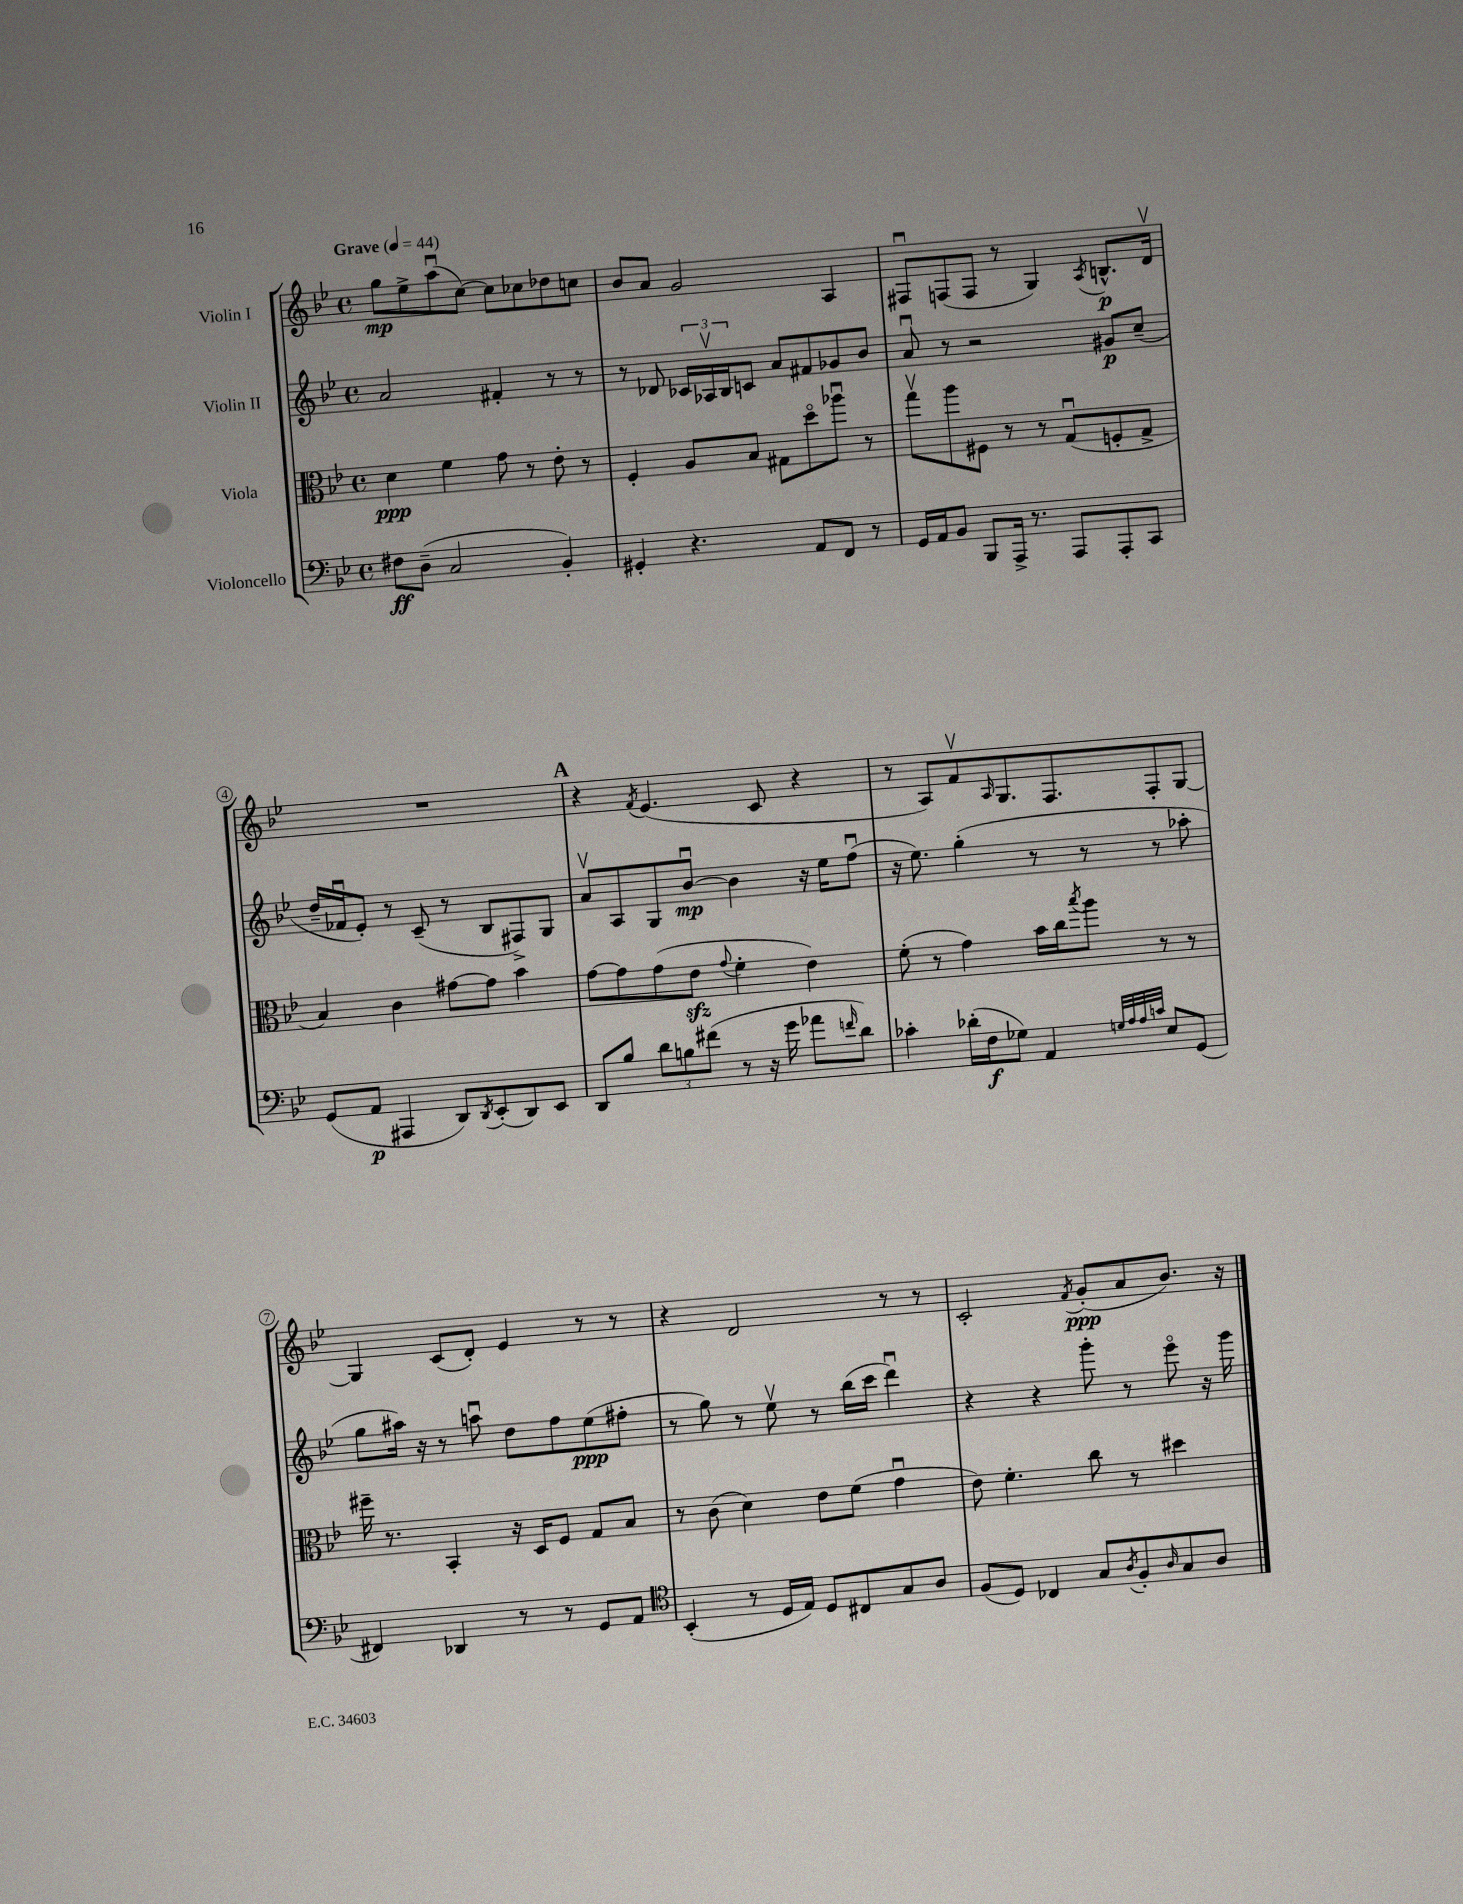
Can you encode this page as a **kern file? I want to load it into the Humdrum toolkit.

**kern	**dynam	**kern	**dynam	**kern	**dynam	**kern	**dynam
*part4	*part4	*part3	*part3	*part2	*part2	*part1	*part1
*staff4	*staff4	*staff3	*staff3	*staff2	*staff2	*staff1	*staff1
*I"Violoncello	*	*I"Viola	*	*I"Violin II	*	*I"Violin I	*
*clefF4	*	*clefC3	*	*clefG2	*	*clefG2	*
*k[b-e-]	*	*k[b-e-]	*	*k[b-e-]	*	*k[b-e-]	*
*M4/4	*	*M4/4	*	*M4/4	*	*M4/4	*
*met(c)	*	*met(c)	*	*met(c)	*	*met(c)	*
*MM44	*	*MM44	*	*MM44	*	*MM44	*
=1	=1	=1	=1	=1	=1	=1	=1
!	!	!	!	!	!	!LO:TX:a:B:t=Grave	!
8F#X\L	ff	4d\	ppp	2a/	.	8gg\L	mp
(8D~\J	.	.	.	.	.	8ee-^\	.
2C/	.	4f\	.	.	.	(8aau\	.
.	.	.	.	.	.	[8cc\J)	.
.	.	8g\	.	4f#X'/	.	8cc\L]	.
.	.	8r	.	.	.	8cc-X\	.
4BB-'/)	.	8e-'\	.	8r	.	8dd-X\	.
.	.	8r	.	8r	.	8ccn\J	.
=2	=2	=2	=2	=2	=2	=2	=2
4GG#X'/	.	4F'/	.	8r	.	8b-/L	.
.	.	.	.	8d-X/	.	8a/J	.
4.r	.	8A/L	.	24c-X/LL	.	2g/	.
.	.	.	.	24A-Xv/	.	.	.
.	.	.	.	24B-/J	.	.	.
.	.	8B-/J	.	8cn/J	.	.	.
.	.	8G#X\L	.	8a/L	.	.	.
8AA/L	.	8dd\	.	8f#X/	.	.	.
8FF/J	.	8aa-Xu\J	.	8g-X/	.	4A/	.
8r	.	8r	.	8b-/J	.	.	.
=3	=3	=3	=3	=3	=3	=3	=3
16GG/LL	.	8ggv\L	.	8au/	.	8F#Xu/L	.
16AA/J	.	.	.	.	.	.	.
8BB-/J	.	8aa\	.	8r	.	(8Fn/	.
8BBB-/L	.	8F#X\J	.	2r	.	8F/J	.
16AAA^/Jk	.	8r	.	.	.	8r	.
8.r	.	.	.	.	.	.	.
.	.	8r	.	.	.	4G/)	.
8AAA/L	.	(8Gu/L	.	.	.	.	.
.	.	.	.	.	.	8qA/	.
8AAA'/	.	8Fn'/	.	8g#X/L	p	8.Bn^^/L	p
8CC/J	.	8G^/J	.	(8cc~/J	.	.	.
.	.	.	.	.	.	16dv/Jk	.
!!LO:LB:g=z
=4	=4	=4	=4	=4	=4	=4	=4
(8GG/L	.	4B-/)	.	16dd~/LL	.	1r	.
.	.	.	.	16f-Xu/J	.	.	.
8AA/J	p	.	.	8e-'/J)	.	.	.
4AAA#X/	.	4c\	.	8r	.	.	.
.	.	.	.	(8c~/	.	.	.
8DD/L)	.	[8g#X\L	.	8r	.	.	.
8qDD/	.	.	.	.	.	.	.
(8EE-'/	.	8g#\J]	.	8B-/L	.	.	.
8DD/)	.	4b-\	.	8F#X^/)	.	.	.
8EE-/J	.	.	.	8G/J	.	.	.
!!LO:REH:place=s1:t=A
=5	=5	=5	=5	=5	=5	=5	=5
8DD/L	.	[8g\L	.	8av/L	.	4r	.
8B-/J	.	8g\]	.	8A/	.	.	.
.	.	.	.	.	.	8qf/	.
12d\L	.	(8g\	.	8G/	.	(4.e-/	.
12Bn\	.	.	.	.	.	.	.
.	.	8e-zz\J	.	[8b-u/J	mp	.	.
(12f#X\J	.	.	.	.	.	.	.
.	.	8qqg/	.	.	.	.	.
8r	.	4f'\	.	4b-\]	.	.	.
16r	.	.	.	.	.	8c/	.
16g\	.	.	.	.	.	.	.
8a-X\L	.	4e-\)	.	16r	.	4r	.
.	.	.	.	16ee-\KL	.	.	.
16qqfn/	.	.	.	.	.	.	.
8d\J)	.	.	.	(8ffu\J	.	.	.
=6	=6	=6	=6	=6	=6	=6	=6
4c-X'\	.	(8f'\	.	16r	.	8r	.
.	.	.	.	8.ee-\)	.	.	.
.	.	8r	.	.	.	8A/L)	.
(16d-X'\LL	.	4g\)	.	(4gg'\	.	8fv/	.
16F\J	f	.	.	.	.	.	.
.	.	.	.	.	.	16qqA/	.
8G-X\J)	.	.	.	.	.	8.G/	.
4AA/	.	16b-\LL	.	8r	.	.	.
.	.	16cc\J	.	.	.	8.F/	.
.	.	8qbb-/	.	.	.	.	.
.	.	8aa\J	.	8r	.	.	.
32qqGn/LLL	.	.	.	.	.	.	.
32qqA/	.	.	.	.	.	.	.
32qqA/	.	.	.	.	.	.	.
32qqcn/JJJ	.	.	.	.	.	.	.
8E-/L	.	8r	.	8r	.	8F'/	.
(8GG/J	.	8r	.	8aa-X'\	.	[8G/J	.
!!LO:LB:g=z
=7	=7	=7	=7	=7	=7	=7	=7
4FF#X/)	.	16ff#X~\	.	8gg\L	.	4G/]	.
.	.	8.r	.	.	.	.	.
.	.	.	.	16aa#X\Jk)	.	.	.
.	.	.	.	16r	.	.	.
4DD-X/	.	4BB-'/	.	8r	.	(8c/L	.
.	.	.	.	8aanu\	.	8d'/J)	.
8r	.	16r	.	8dd\L	.	4e-/	.
.	.	16D/KL	.	.	.	.	.
8r	.	8F/J	.	8ff\	.	.	.
8GG/L	.	8G/L	.	(8ee-\	ppp	8r	.
8AA/J	.	8B-/J	.	8ff#X'\J	.	8r	.
=8	=8	=8	=8	=8	=8	=8	=8
*clefC4	*	*	*	*	*	*	*
(4BB-'/	.	8r	.	8r	.	4r	.
.	.	(8c\	.	8gg\)	.	.	.
8r	.	4d\)	.	8r	.	2d/	.
16D/LL	.	.	.	8ee-v\	.	.	.
16E-/JJ)	.	.	.	.	.	.	.
8D/L	.	8e-\L	.	8r	.	.	.
8C#X/	.	(8f\J	.	(16bb-\LL	.	.	.
.	.	.	.	16ccc\JJ	.	.	.
8G/	.	4gu\	.	4dddu\)	.	8r	.
8A/J	.	.	.	.	.	8r	.
=9	=9	=9	=9	=9	=9	=9	=9
(8F/L	.	8e-\)	.	4r	.	2c'/	.
8D/J)	.	4.f'\	.	.	.	.	.
4C-X/	.	.	.	4r	.	.	.
.	.	.	.	.	.	8qf/	.
8G/L	.	8cc\	.	8ggg'\	.	(8g'/L	ppp
8qA/	.	.	.	.	.	.	.
8F'/	.	8r	.	8r	.	8a/	.
16qqA/	.	.	.	.	.	.	.
8G/	.	4dd#X\	.	8eee-\	.	8.b-/J)	.
8A/J	.	.	.	16r	.	.	.
.	.	.	.	16ggg\	.	16r	.
==	==	==	==	==	==	==	==
*-	*-	*-	*-	*-	*-	*-	*-
